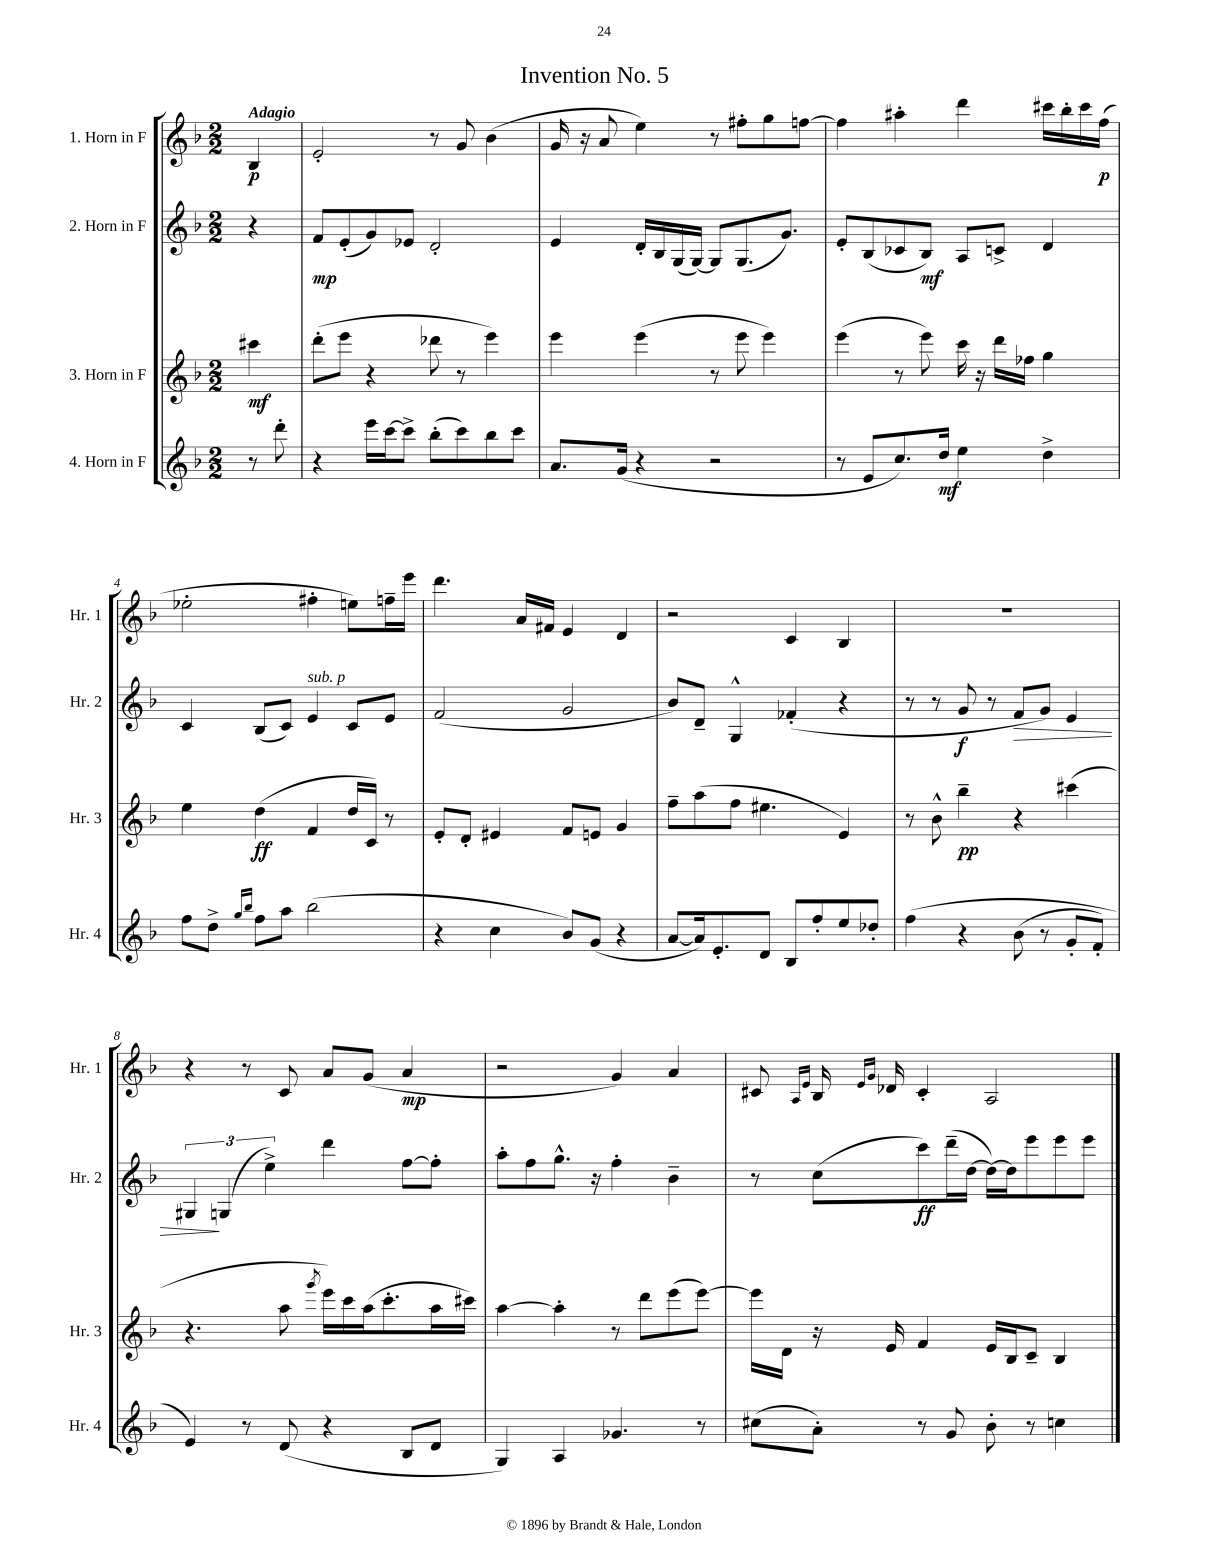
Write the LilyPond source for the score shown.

\header { title = "Invention No. 5" }
<<
\new StaffGroup <<
\new Staff = "s0" \with { instrumentName = "1. Horn in F" shortInstrumentName = "Hr. 1" } {
    \clef treble \key f \major \numericTimeSignature \time 2/2 \partial 4 \tempo "Adagio"
    bes4\p |
    e'2-. r8 g'8 bes'4( |
    g'16 r16 a'8 e''4) r8 fis''8-. g''8 f''8~ |
    f''4 ais''4-. d'''4 cis'''16 bes''16-. cis'''16 f''16\p( |
    ees''2-. fis''4-. e''8) f''16-- e'''16 |
    d'''4. a'16 fis'16 e'4 d'4 |
    r2 c'4 bes4 |
    r1 |
    r4 r8 c'8 a'8 g'8( a'4\mp |
    r2 g'4) a'4 |
    cis'8 \grace { a16 e'16 } bes16 \grace { e'16 g'16 } des'16 cis'4-. a2 \bar "|." |
}
\new Staff = "s1" \with { instrumentName = "2. Horn in F" shortInstrumentName = "Hr. 2" } {
    \clef treble \key f \major \numericTimeSignature \time 2/2 \partial 4
    r4 |
    f'8\mp e'8-.( g'8) ees'8 d'2-. |
    e'4 d'16-. bes16 g16( g16~) g8 g8.( g'8.) |
    e'8-. bes8( ces'8 bes8\mf) a8 c'8-> d'4 |
    c'4 bes8( c'8) e'4^\markup { \italic "sub. p" } c'8 e'8 |
    f'2( g'2 |
    bes'8) d'8-- g4-^ fes'4-.( r4 |
    r8 r8 g'8\f r8 f'8\> g'8) e'4 |
    \tuplet 3/2 { gis4\! g4( e''4->) } d'''4 f''8~ f''8-. |
    a''8-. f''8 g''8.-^ r16 f''4-. bes'4-- |
    r8 c''8( c'''8\ff) d'''16--( d''16~ d''16~) d''16 e'''8 e'''8 e'''8 \bar "|." |
}
\new Staff = "s2" \with { instrumentName = "3. Horn in F" shortInstrumentName = "Hr. 3" } {
    \clef treble \key f \major \numericTimeSignature \time 2/2 \partial 4
    cis'''4\mf |
    d'''8-.( e'''8 r4 des'''8 r8 e'''4) |
    e'''4 e'''4( r8 e'''8 e'''4) |
    e'''4( r8 e'''8) c'''16 r16 d'''16 fes''16 g''4 |
    e''4 d''4\ff( f'4 d''16 c'16) r8 |
    e'8-. d'8-. eis'4 f'8 e'8 g'4 |
    f''8-- a''8( f''8 eis''4. e'4) |
    r8 bes'8-^ bes''4--\pp r4 cis'''4( |
    r4. a''8 \acciaccatura { g'''8 } e'''16) c'''16 a''16( c'''8.-. a''16 cis'''16) |
    a''4~ a''4-. r8 d'''8 e'''8( e'''8~) |
    e'''16 d'16 r16 e'16 f'4 e'16 bes16 c'8-- bes4 \bar "|." |
}
\new Staff = "s3" \with { instrumentName = "4. Horn in F" shortInstrumentName = "Hr. 4" } {
    \clef treble \key f \major \numericTimeSignature \time 2/2 \partial 4
    r8 d'''8-. |
    r4 e'''16 c'''16~ c'''8-> bes''8-.( c'''8) bes''8 c'''8 |
    a'8. g'16( r4 r2 |
    r8 e'8 c''8.) d''16\mf e''4 d''4-> |
    f''8 d''8-> \grace { g''16 bes''16 } f''8 a''8 bes''2( |
    r4 c''4 bes'8) g'8( r4 |
    a'8~ a'16) e'8.-. d'8 bes8 f''8-. e''8 des''8-. |
    f''4\( r4 bes'8( r8 g'8-. f'8-.) |
    e'4\) r8 d'8( r4 bes8 d'8 |
    g4) a4 ges'4. r8 |
    cis''8( a'8-.) r8 g'8 bes'8-. r8 c''4 \bar "|." |
}
>>
>>
